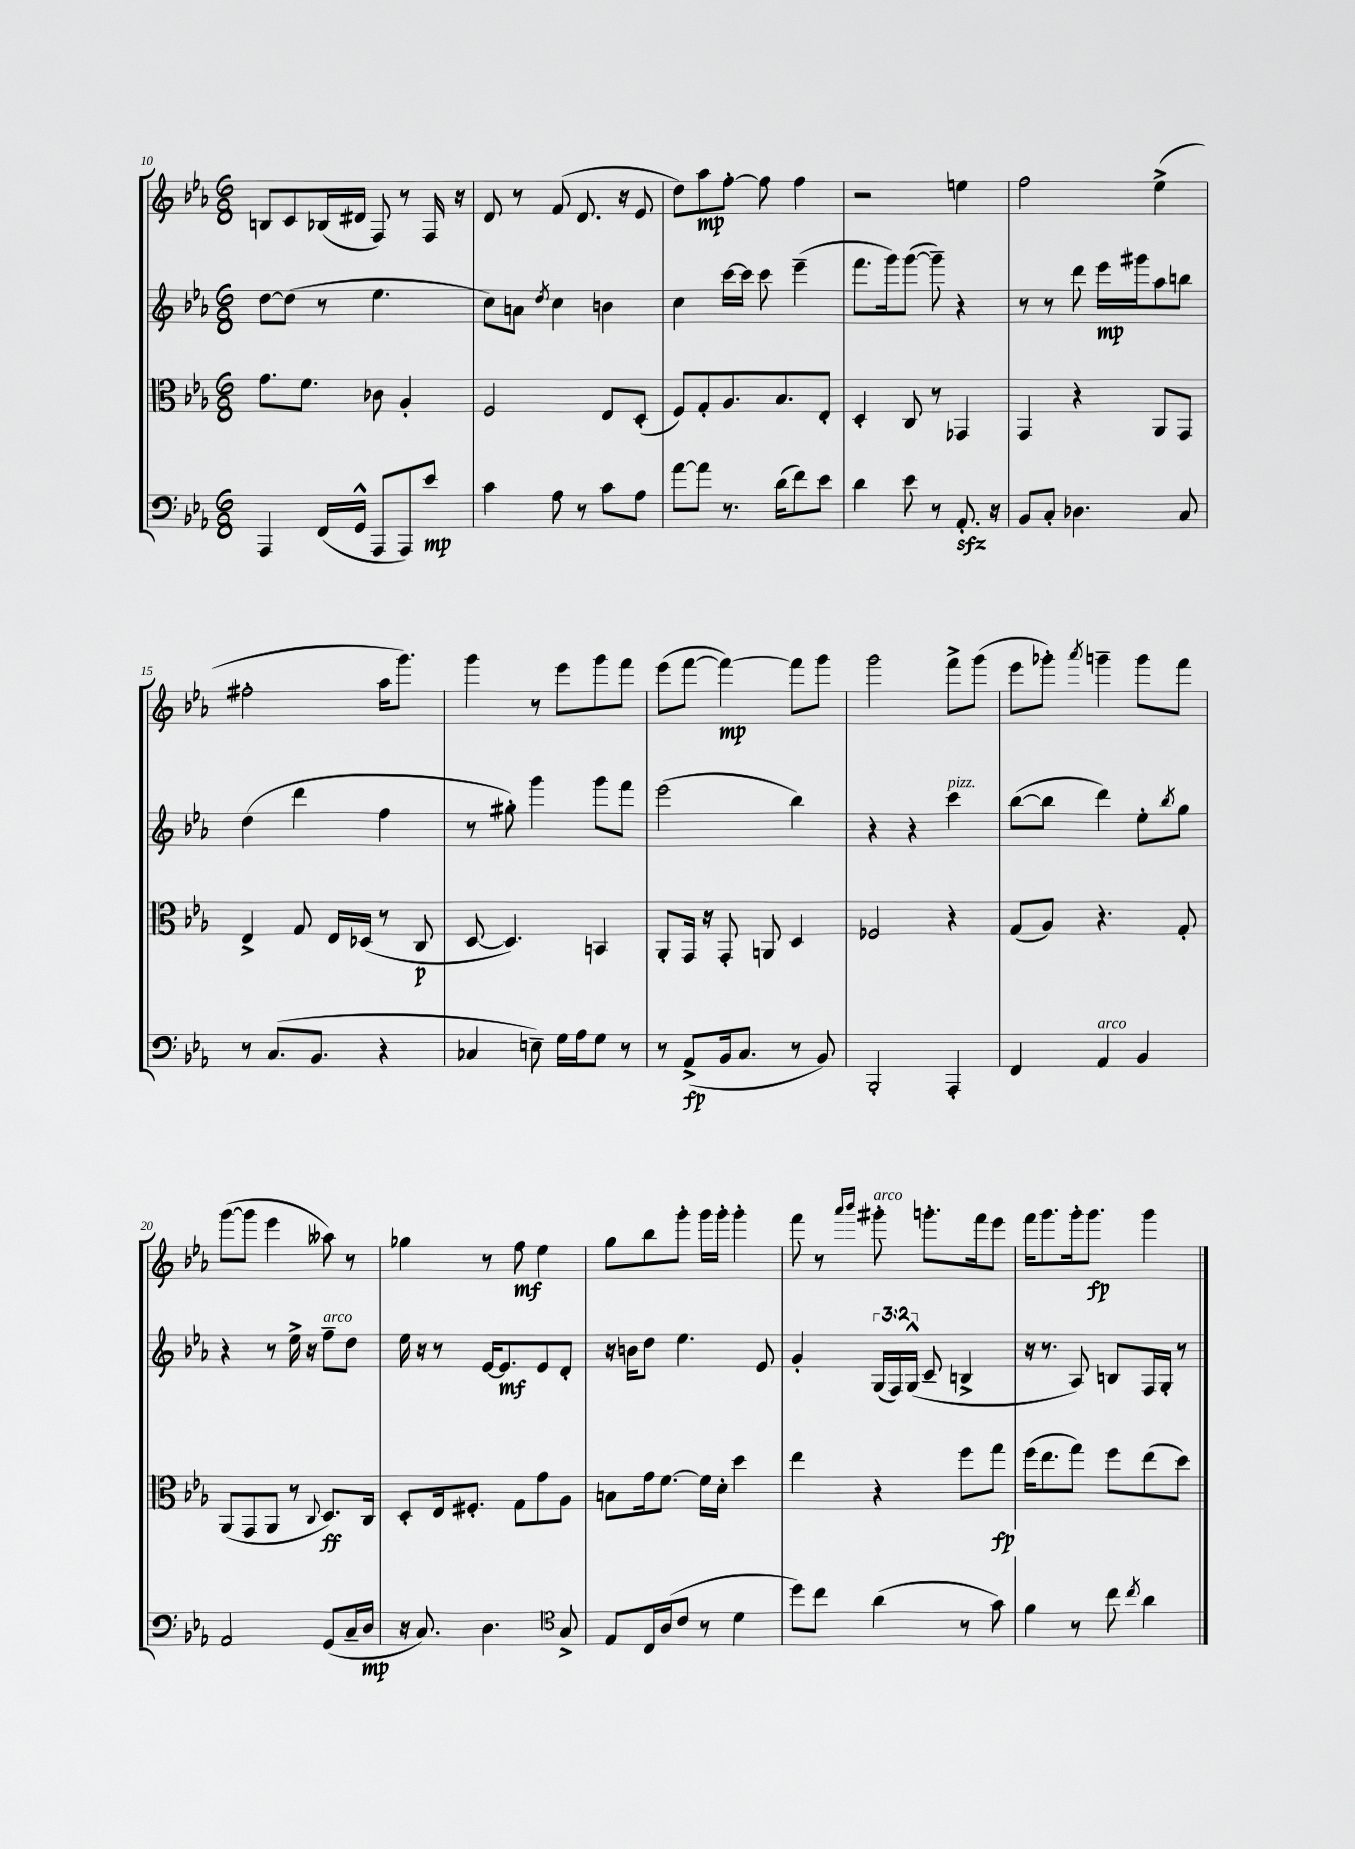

**kern	**kern	**kern	**kern
*staff4	*staff3	*staff2	*staff1
*clefF4	*clefC3	*clefG2	*clefG2
*k[b-e-a-]	*k[b-e-a-]	*k[b-e-a-]	*k[b-e-a-]
*M6/8	*M6/8	*M6/8	*M6/8
4AAA-	8.g	[8dd	8B
.	.	(8dd]	8c
.	8.f	.	.
(16FF	.	8r	(16B-
16GG^^	.	.	16d#
8AAA-	8c-	4.ee-	8F)
8AAA-)	4A-'	.	8r
8e-	.	.	16F
.	.	.	16r
=	=	=	=
4c	2F	8cc)	8d
.	.	8a	8r
.	.	8qdd	.
8A-	.	4cc	(8f
8r	.	.	8.d
8c	8E-	4b	.
.	.	.	16r
8A-	(8D'	.	8e-
=	=	=	=
[8a-	8F)	4cc	8dd)
8a-]	8G'	.	8aa-
8.r	8.A-	[16ccc	[8ff'
.	.	16ccc]	.
.	.	8ccc	8ff]
(16d	8.B-	.	.
8f)	.	(4eee-~	4ff
8e-	8E-'	.	.
=	=	=	=
4d	4D'	8.fff	2r
.	.	16ggg)	.
8e-	8C	([8ggg	.
8r	8r	8ggg~])	.
8.AA-'	4GG-	4r	4ee
16r	.	.	.
=	=	=	=
8BB-	4GG	8r	2ff
8C'	.	8r	.
4.D-	4r	8ddd	.
.	.	16eee-	.
.	.	16ggg#	.
.	8AA-	8aa-	(4ee-^
8C	8GG	8bb	.
=	=	=	=
8r	4E-^	(4dd	2ff#'
(8.C	.	.	.
.	8G	4ddd	.
8.BB-	.	.	.
.	16E-	.	.
.	(16D-	.	.
4r	8r	4ff	16aa-
.	.	.	8.ggg)
.	8C	.	.
=	=	=	=
4C-	[8D	8r	4ggg
.	4.D])	8gg#')	.
8E~)	.	4ggg	8r
16G	.	.	8eee-
16A-	.	.	.
8G	4BB	8ggg	8ggg
8r	.	8fff	8fff
=	=	=	=
8r	8AA-'	(2eee-	(8eee-
(8AA-^	16GG	.	[8fff
.	16r	.	.
16BB-	8GG'	.	4fff_)
8.C	.	.	.
.	8AA	.	.
8r	4D	4bb-)	8fff]
8BB-)	.	.	8ggg
=	=	=	=
2BBB-'	2F-	4r	2ggg
.	.	4r	.
4AAA-'	4r	4ccc	8fff^
.	.	.	(8ggg
=	=	=	=
4FF	(8G	([8bb-	8eee-
.	8A-)	8bb-]	8ggg-')
.	.	.	8qaaa-
4AA-	4.r	4ddd)	4ggg~
4BB-	.	8ee-'	8ggg
.	.	8qbb-	.
.	8G'	8gg	8fff
=	=	=	=
2AA-	(8AA-	4r	([8ggg
.	8GG	.	8ggg]
.	8AA-	8r	4eee-
.	8r	16ee-^	.
.	.	16r	.
.	8qqC	.	.
(8GG	8.D)	8ff~	8aa--)
16C~	.	8dd	8r
16D	16C	.	.
=	=	=	=
16r	8D'	16ee-	4gg-
8.C)	.	16r	.
.	16E-	8r	.
.	8.F#'	.	.
4.D	.	[16e-	8r
.	.	8.e-]	.
.	8G	.	8ff
.	8g	8e-	4ee-
*clefC4	*	*	*
8G^	8A-	8d'	.
=	=	=	=
8E-	8B	16r	8gg
.	.	16b	.
16C	16g	8dd	8bb-
(16A-	[8.f	.	.
8c	.	4.ee-	8ggg'
8r	16f]	.	16ggg
.	16d'	.	16ggg'
4d	4dd	.	4ggg'
.	.	8e-	.
=	=	=	=
8dd)	4ee-	4g'	8fff
8cc	.	.	8r
.	.	.	16qqaaa-
.	.	.	16qqbbb-
(4a-	4r	(24G	8ggg#'
.	.	24F)	.
.	.	(24G^^	.
.	.	8c~	8.ggg'
8r	8ff	4B^	.
.	.	.	16fff
8g)	8gg	.	8eee-
=	=	=	=
4f	(16ff	16r	16fff
.	8.ee-	8.r	8.ggg
8r	8gg)	8A-)	16ggg'
.	.	.	8.ggg
8cc	8ff	8B	.
8qcc	.	.	.
4a-	(8ee-	16F	4ggg
.	.	16G'	.
.	8dd)	8r	.
==	==	==	==
*-	*-	*-	*-
